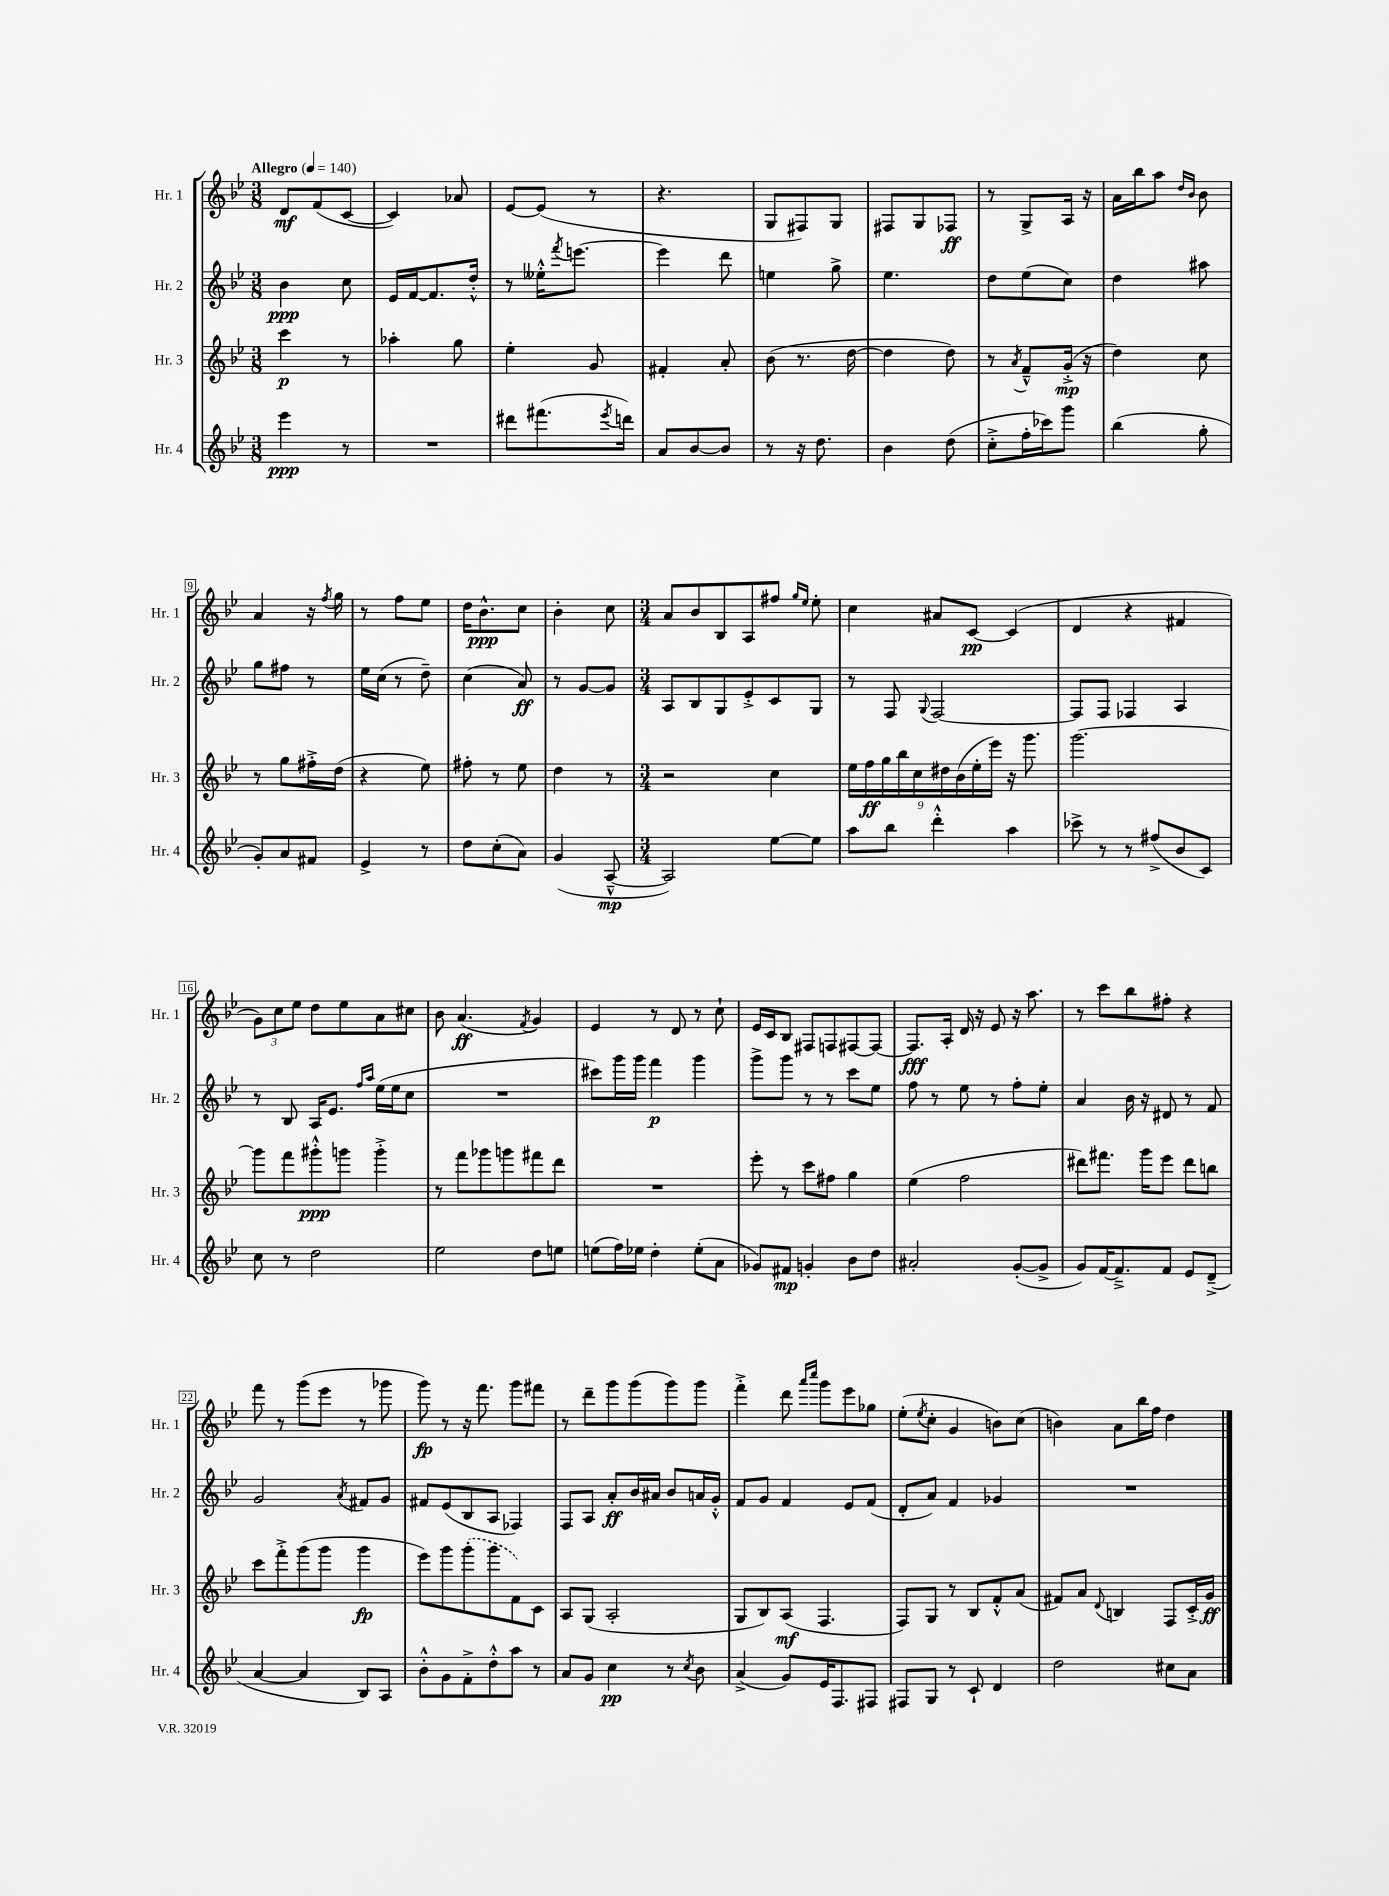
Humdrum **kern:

**kern	**dynam	**kern	**dynam	**kern	**dynam	**kern	**dynam
*part4	*part4	*part3	*part3	*part2	*part2	*part1	*part1
*staff4	*staff4	*staff3	*staff3	*staff2	*staff2	*staff1	*staff1
*I"Hr. 4	*	*I"Hr. 3	*	*I"Hr. 2	*	*I"Hr. 1	*
*I'Hr. 4	*	*I'Hr. 3	*	*I'Hr. 2	*	*I'Hr. 1	*
*clefG2	*	*clefG2	*	*clefG2	*	*clefG2	*
*k[b-e-]	*	*k[b-e-]	*	*k[b-e-]	*	*k[b-e-]	*
*M3/8	*	*M3/8	*	*M3/8	*	*M3/8	*
*MM140	*	*MM140	*	*MM140	*	*MM140	*
=1	=1	=1	=1	=1	=1	=1	=1
!	!	!	!	!	!	!LO:TX:a:B:t=Allegro	!
4eee-\	ppp	4ccc\	p	4b-\	ppp	8d/L	mf
.	.	.	.	.	.	(8f/	.
8r	.	8r	.	8cc\	.	[8c/J	.
=2	=2	=2	=2	=2	=2	=2	=2
4.r	.	4aa-X'\	.	16e-/LL	.	4c/])	.
.	.	.	.	[16f/J	.	.	.
.	.	.	.	8.f/]	.	.	.
.	.	8gg\	.	.	.	8a-X/	.
.	.	.	.	16dd'^^/Jk	.	.	.
=3	=3	=3	=3	=3	=3	=3	=3
8ddd#X\L	.	4ee-'\	.	8r	.	[8e-/L	.
(8.fff#X\	.	.	.	16ee--X'^^\KL	.	(8e-/J]	.
.	.	.	.	8qfff/	.	.	.
.	.	.	.	[8.eeen\J	.	.	.
.	.	8g/	.	.	.	8r	.
8qeee-/	.	.	.	.	.	.	.
16dddn\Jk)	.	.	.	.	.	.	.
=4	=4	=4	=4	=4	=4	=4	=4
8a/L	.	4f#X'/	.	4eee\]	.	4.r	.
[8b-/	.	.	.	.	.	.	.
8b-/J]	.	8a'/	.	8ddd\	.	.	.
=5	=5	=5	=5	=5	=5	=5	=5
8r	.	(8b-\	.	4een\	.	8G/L	.
16r	.	8.r	.	.	.	8F#X/)	.
8.dd\	.	.	.	.	.	.	.
.	.	.	.	8gg^\	.	8G/J	.
.	.	[16dd\	.	.	.	.	.
=6	=6	=6	=6	=6	=6	=6	=6
4b-\	.	4dd\]	.	4.ee-\	.	8F#X/L	.
.	.	.	.	.	.	8G/	.
(8dd\	.	8dd\)	.	.	.	8F-X/J	ff
=7	=7	=7	=7	=7	=7	=7	=7
8cc'^\L	.	8r	.	8dd\L	.	8r	.
.	.	8qa/	.	.	.	.	.
16ff'\L	.	8f~^^/L	.	(8ee-\	.	8G^/L	.
16ccc-X\J)	.	.	.	.	.	.	.
8ggg\J	.	(16g'^/Jk	mp	8cc\J)	.	16A/Jk	.
.	.	16r	.	.	.	16r	.
=8	=8	=8	=8	=8	=8	=8	=8
(4bb-\	.	4dd\)	.	4dd\	.	16a\LL	.
.	.	.	.	.	.	16bb-\J	.
.	.	.	.	.	.	8aa\J	.
.	.	.	.	.	.	16qqdd/LL	.
.	.	.	.	.	.	16qqb-/JJ	.
8gg'\	.	8cc\	.	8aa#X\	.	8b-\	.
!!LO:LB:g=z
=9	=9	=9	=9	=9	=9	=9	=9
8g'/L)	.	8r	.	8gg\L	.	4a/	.
8a/	.	8gg\L	.	8ff#X\J	.	.	.
8f#X/J	.	16ff#X'^\L	.	8r	.	16r	.
.	.	.	.	.	.	8qff/	.
.	.	(16dd\JJ	.	.	.	16gg\	.
=10	=10	=10	=10	=10	=10	=10	=10
4e-^/	.	4r	.	16ee-\LL	.	8r	.
.	.	.	.	(16cc\JJ	.	.	.
.	.	.	.	8r	.	8ff\L	.
8r	.	8ee-\)	.	8dd~\)	.	8ee-\J	.
=11	=11	=11	=11	=11	=11	=11	=11
8dd\L	.	8ff#X'\	.	(4cc\	.	16dd\KL	.
.	.	.	.	.	.	8.b-^^\	ppp
(8cc'\	.	8r	.	.	.	.	.
8a\J)	.	8ee-\	.	8a/)	ff	8cc\J	.
=12	=12	=12	=12	=12	=12	=12	=12
(4g/	.	4dd\	.	8r	.	4b-'\	.
.	.	.	.	[8g/L	.	.	.
[8A~^^/	mp	8r	.	8g/J]	.	8cc\	.
=13	=13	=13	=13	=13	=13	=13	=13
*M3/4	*	*M3/4	*	*M3/4	*	*M3/4	*
2A/])	.	2r	.	8A/L	.	8a/L	.
.	.	.	.	8B-/	.	8b-/	.
.	.	.	.	8G/	.	8B-/	.
.	.	.	.	8e-'^/	.	8A/	.
[8ee-\L	.	4cc\	.	8c/	.	8ff#X/J	.
.	.	.	.	.	.	16qqgg/LL	.
.	.	.	.	.	.	16qqee-/JJ	.
8ee-\J]	.	.	.	8G/J	.	8ee-'\	.
=14	=14	=14	=14	=14	=14	=14	=14
8aa\L	.	18ee-\LL	.	8r	.	4cc\	.
.	.	18ff\	ff	.	.	.	.
.	.	18gg\	.	.	.	.	.
8bb-\J	.	.	.	8F/	.	.	.
.	.	18bb-\	.	.	.	.	.
.	.	18cc\	.	.	.	.	.
.	.	.	.	8qqG/	.	.	.
4ddd'^^\	.	.	.	[2F/	.	8a#X/L	.
.	.	18dd#X\	.	.	.	.	.
.	.	(18b-\	.	.	.	.	.
.	.	.	.	.	.	[8c/J	pp
.	.	18ee-'\	.	.	.	.	.
.	.	18eee-\JJ)	.	.	.	.	.
4aa\	.	16r	.	.	.	(4c/]	.
.	.	8.ggg\	.	.	.	.	.
=15	=15	=15	=15	=15	=15	=15	=15
8ccc-X^\	.	[2.ggg\	.	8F/L]	.	4d/	.
8r	.	.	.	8F/J	.	.	.
8r	.	.	.	4F-X/	.	4r	.
(8ff#X^/L	.	.	.	.	.	.	.
8b-/	.	.	.	4A/	.	4f#X/	.
8c/J)	.	.	.	.	.	.	.
!!LO:LB:g=z
=16	=16	=16	=16	=16	=16	=16	=16
8cc\	.	8ggg\L]	.	8r	.	12g\L)	.
.	.	.	.	.	.	12cc\	.
8r	.	8fff\	.	8B-/	.	.	.
.	.	.	.	.	.	12ee-\J	.
2dd\	.	8ggg#X'^^\	ppp	16A/KL	.	8dd\L	.
.	.	.	.	8.e-/J	.	.	.
.	.	8gggn\J	.	.	.	8ee-\	.
.	.	.	.	16qqff/LL	.	.	.
.	.	.	.	16qqaa/JJ	.	.	.
.	.	4ggg'^\	.	(16ee-\LL	.	8a\	.
.	.	.	.	16ee-\J	.	.	.
.	.	.	.	8cc\J	.	8cc#X\J	.
=17	=17	=17	=17	=17	=17	=17	=17
2ee-\	.	8r	.	2.r	.	8b-\	.
.	.	8fff\L	.	.	.	(4.a/	ff
.	.	8ggg-X\	.	.	.	.	.
.	.	8gggn\	.	.	.	.	.
.	.	.	.	.	.	8qf/	.
8dd\L	.	8fff#X\	.	.	.	4g/)	.
8een\J	.	8ddd\J	.	.	.	.	.
=18	=18	=18	=18	=18	=18	=18	=18
(8een\L	.	2.r	.	8ccc#X\L)	.	4e-/	.
16ff\L)	.	.	.	16ggg\L	.	.	.
16ee-X\JJ	.	.	.	16ggg\JJ	.	.	.
4dd'\	.	.	.	4fff\	p	8r	.
.	.	.	.	.	.	8d/	.
(8ee-'\L	.	.	.	4ggg\	.	8r	.
8a\J	.	.	.	.	.	8cc`\	.
=19	=19	=19	=19	=19	=19	=19	=19
8g-X/L)	.	8eee-'\	.	8ggg^\L	.	16e-/LL	.
.	.	.	.	.	.	16c/J	.
8f#X/J	mp	8r	.	8ggg\J	.	8B-/J	.
4gn'/	.	8ccc\L	.	8r	.	8F#X/L	.
.	.	8ff#X\J	.	8r	.	8Fn/	.
8b-\L	.	4gg\	.	8ccc\L	.	[8F#X/	.
8dd\J	.	.	.	8ee-\J	.	8F#/J_	.
=20	=20	=20	=20	=20	=20	=20	=20
2a#X'/	.	(4ee-\	.	8ff\	.	8.F#/L]	fff
.	.	.	.	8r	.	.	.
.	.	.	.	.	.	16A'/Jk	.
.	.	2ff\	.	8ee-\	.	16d/	.
.	.	.	.	.	.	16r	.
.	.	.	.	8r	.	8e-/	.
([8g'/L	.	.	.	8ff'\L	.	16r	.
.	.	.	.	.	.	8.aa\	.
8g^/J]	.	.	.	8ee-'\J	.	.	.
=21	=21	=21	=21	=21	=21	=21	=21
8g/L)	.	8ddd#X\L)	.	4a/	.	8r	.
[16f/K	.	8.fff#X\J	.	.	.	8ccc\L	.
8.f~^/]	.	.	.	.	.	.	.
.	.	.	.	16b-\	.	8bb-\	.
.	.	16ggg\KL	.	16r	.	.	.
8f/J	.	8eee-\J	.	8d#X/	.	8ff#X'\J	.
8e-/L	.	8ddd#\L	.	8r	.	4r	.
(8d~^/J	.	8bbn\J	.	8f/	.	.	.
!!LO:LB:g=z
=22	=22	=22	=22	=22	=22	=22	=22
[4a/	.	8ccc\L	.	2g/	.	8fff\	.
.	.	8fff'^\	.	.	.	8r	.
4a/]	.	(8ggg\	.	.	.	(8ggg\L	.
.	.	8ggg\J	.	.	.	8eee-\J	.
.	.	.	.	8qa/	.	.	.
8B-/L)	.	4ggg\	fp	8f#X/L	.	8r	.
8A/J	.	.	.	8g/J	.	8ggg-X\	.
=23	=23	=23	=23	=23	=23	=23	=23
8b-'^^\L	.	8eee-\L)	.	8f#X/L	.	8ggg\)	fp
8g\	.	8ggg\	.	(8e-/	.	8r	.
8f'^\	.	(8ggg'\	.	8B-/	.	16r	.
.	.	.	.	.	.	8.fff\	.
8dd'^^\	.	8ggg\	.	8A/J	.	.	.
8aa\J	.	8f\)	.	4F-X/)	.	8ggg\L	.
8r	.	8c\J	.	.	.	8fff#X\J	.
=24	=24	=24	=24	=24	=24	=24	=24
8a/L	.	8A/L	.	8F/L	.	8r	.
8g/J	.	(8G/J	.	8A/J	.	8ddd~\L	.
4cc\	pp	2A'/	.	8a'/L	ff	8ggg\	.
.	.	.	.	16b-/L	.	(8ggg\	.
.	.	.	.	16a#X/JJ	.	.	.
8r	.	.	.	8b-/L	.	8ggg\)	.
8qcc/	.	.	.	.	.	.	.
8b-\	.	.	.	16an/L	.	8ggg\J	.
.	.	.	.	16g'^^/JJ	.	.	.
=25	=25	=25	=25	=25	=25	=25	=25
(4a^/	.	8G/L	.	8f/L	.	4fff'^\	.
.	.	8B-/)	.	8g/J	.	.	.
8g/L)	.	(8A/J	mf	4f/	.	8ddd\	.
.	.	.	.	.	.	16qqaaa/LL	.
.	.	.	.	.	.	16qqcccc/JJ	.
16e-/K	.	4.F/	.	.	.	8ggg\L	.
8.F/	.	.	.	.	.	.	.
.	.	.	.	8e-/L	.	8eee-\	.
8F#X/J	.	.	.	(8f/J	.	8gg-X\J	.
=26	=26	=26	=26	=26	=26	=26	=26
8F#X/L	.	8F/L)	.	8d'/L	.	(8ee-'\L	.
.	.	.	.	.	.	8qee-/	.
8G/J	.	8G/J	.	8a/J)	.	8cc'\J	.
8r	.	8r	.	4f/	.	4g/	.
8c`/	.	8B-/L	.	.	.	.	.
4d/	.	8f'^^/	.	4g-X/	.	8bn\L)	.
.	.	(8a/J	.	.	.	(8cc\J	.
=27	=27	=27	=27	=27	=27	=27	=27
2dd\	.	8f#X/L)	.	2.r	.	4bn\)	.
.	.	8a/J	.	.	.	.	.
.	.	8qqd/	.	.	.	.	.
.	.	4Bn/	.	.	.	8a\L	.
.	.	.	.	.	.	16bb-\L	.
.	.	.	.	.	.	16ff\JJ	.
8cc#X\L	.	8F/L	.	.	.	4dd\	.
8a\J	.	16c'^/L	.	.	.	.	.
.	.	16g/JJ	ff	.	.	.	.
==	==	==	==	==	==	==	==
*-	*-	*-	*-	*-	*-	*-	*-
